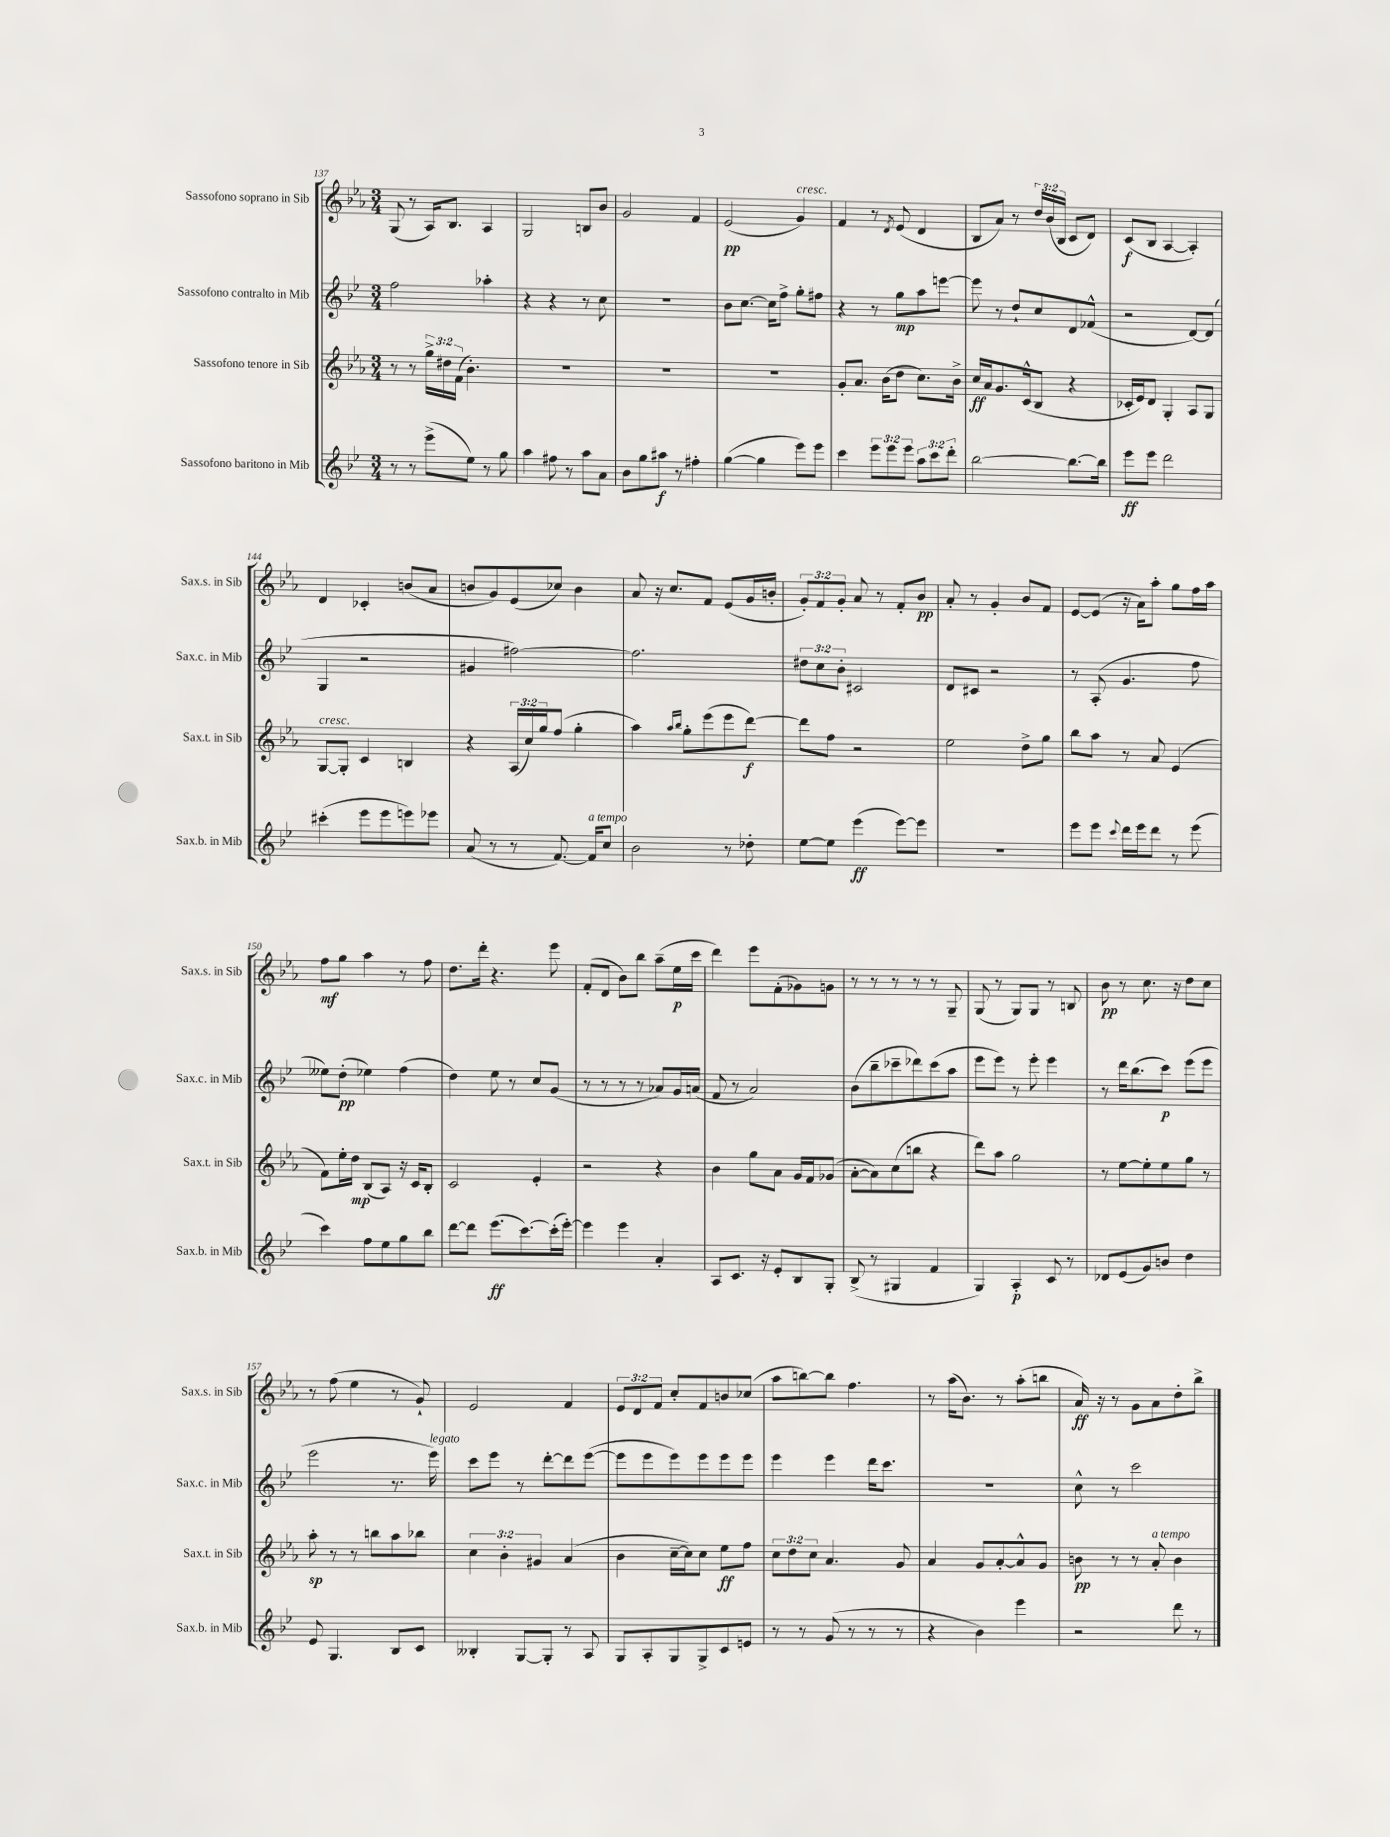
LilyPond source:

<<
\new StaffGroup <<
\new Staff = "s0" \with { instrumentName = "Sassofono soprano in Sib" shortInstrumentName = "Sax.s. in Sib" } {
    \clef treble \key ees \major \numericTimeSignature \time 3/4 \override Staff.TupletNumber.text = #tuplet-number::calc-fraction-text
    g8( r8 aes16) bes8. aes4 |
    g2 b8 bes'8 |
    g'2 f'4 |
    ees'2\pp( g'4^\markup { \italic "cresc." }) |
    f'4 r8 \acciaccatura { d'8 } ees'8( d'4 |
    bes8 aes'8) r8 \tuplet 3/2 { d''16 bes'16( bes16 } c'8 d'8) |
    c'8\f( bes8 aes4~ aes4-.) |
    d'4 ces'4-. b'8( aes'8 |
    b'8 g'8) ees'8( ces''8) b'4 |
    aes'8 r16 c''8. f'8 ees'8( g'16 b'16-. |
    \tuplet 3/2 { g'8-.) f'8 g'8-. } aes'8 r8 f'8-. bes'8\pp |
    aes'8-. r8 g'4-. bes'8 f'8 |
    ees'8~ ees'8( r16 aes'16) aes''8-. g''8 f''16 aes''16 |
    f''8\mf g''8 aes''4 r8 f''8 |
    d''8. d'''16-. r4. ees'''8 |
    f'8-.( d'8 bes'8) bes''8 aes''8--( ees''16\p c'''16 |
    d'''4) ees'''8 f'8-.( ges'8) g'8 |
    r8 r8 r8 r8 r8 g8-- |
    g8( r8 g8) g8 r8 b8 |
    bes'8\pp r8 c''8. r16 d''8 c''8 |
    r8 f''8( ees''4 r8 g'8-!) |
    ees'2 f'4 |
    \tuplet 3/2 { ees'8 d'8 f'8 } c''8-. f'8 b'8 ces''8( |
    aes''8 b''8~) b''8 f''4. |
    r8 aes''16( bes'8.) r8 aes''8-.( b''8 |
    aes'16\ff) r16 r8 g'8 aes'8 d''8-. bes''8-> \bar "|." |
}
\new Staff = "s1" \with { instrumentName = "Sassofono contralto in Mib" shortInstrumentName = "Sax.c. in Mib" } {
    \clef treble \key bes \major \numericTimeSignature \time 3/4 \override Staff.TupletNumber.text = #tuplet-number::calc-fraction-text
    f''2 aes''4-. |
    r4 r4 r8 c''8 |
    R2. |
    bes'8 c''8.~ c''16 f''8-> g''8-. fis''8 |
    r4 r8 g''8\mp a''8 e'''8~ |
    e'''8 r8 d''8-! c''8 d'8 fes'8-^( |
    r2 d'8~) d'8( |
    g4 r2 |
    gis'4 fis''2~) |
    fis''2. |
    \tuplet 3/2 { dis''8 c''8 bes'8-. } cis'2 |
    d'8 cis'8 r2 |
    r8 a8-.( g'4. f''8 |
    eeses''8) d''8-.\pp( ees''4) f''4( |
    d''4) ees''8 r8 c''8 g'8( |
    r8 r8 r8 r8 aes'8) g'16 a'16( |
    f'8 r8 a'2) |
    bes'8( bes''8-- ces'''8-- des'''8) ces'''8( a''8 |
    ees'''8 ees'''8) r8 ees'''8-. ees'''4 |
    r8 d'''16 bes''8.( c'''8\p) ees'''8( ees'''8 |
    ees'''2 r8. ees'''16^\markup { \italic "legato" }) |
    c'''8 ees'''8 r8 d'''8~-. d'''8 ees'''8~( |
    ees'''8 ees'''8 ees'''8) ees'''8 ees'''8 ees'''8 |
    ees'''4 ees'''4 d'''16 c'''8. |
    R2. |
    c''8-^ r8 c'''2 \bar "|." |
}
\new Staff = "s2" \with { instrumentName = "Sassofono tenore in Sib" shortInstrumentName = "Sax.t. in Sib" } {
    \clef treble \key ees \major \numericTimeSignature \time 3/4 \override Staff.TupletNumber.text = #tuplet-number::calc-fraction-text
    r8 r8 \tuplet 3/2 { g''16-> dis''16 f'16( } bes'4.-.) |
    R2. |
    R2. |
    R2. |
    g'8-. aes'8. bes'16( d''8 c''8.) bes'16-> |
    c''16\ff aes'16 g'8. c'16-^( bes8 r4 |
    ces'16-. ees'16) d'8 g4-. aes8 g8 |
    g8~^\markup { \italic "cresc." } g8-. c'4 b4 |
    r4 \tuplet 3/2 { aes16( c''16) g''16 } f''8( g''4-. |
    aes''4) \grace { aes''16 bes''16 } g''8-. ees'''8( ees'''8 d'''8~\f) |
    d'''8 f''8 r2 |
    ees''2 d''8-> g''8 |
    bes''8 aes''8 r8 aes'8 ees'4( |
    f'8) ees''16-. d''16\mp bes8( aes8) r16 c'16 bes8-. |
    c'2 ees'4-. |
    r2 r4 |
    bes'4 g''8 aes'8 g'16 f'16 ges'8( |
    aes'8~-. aes'8) c''8( b''8 r4 |
    d'''8) aes''8 g''2 |
    r8 ees''8~ ees''8-. ees''8 g''8 r8 |
    aes''8-.\sp r8 r8 b''8 aes''8 bes''8 |
    \tuplet 3/2 { c''4 bes'4-. gis'4 } aes'4( |
    bes'4 c''16~-- c''16) c''8 ees''8\ff f''8 |
    \tuplet 3/2 { c''8 d''8 c''8 } aes'4. g'8 |
    aes'4 g'8 aes'8~-. aes'8-^ g'8 |
    b'8\pp r8 r8 aes'8-.^\markup { \italic "a tempo" } b'4 \bar "|." |
}
\new Staff = "s3" \with { instrumentName = "Sassofono baritono in Mib" shortInstrumentName = "Sax.b. in Mib" } {
    \clef treble \key bes \major \numericTimeSignature \time 3/4 \override Staff.TupletNumber.text = #tuplet-number::calc-fraction-text
    r8 r8 ees'''8->( ees''8) r8 g''8 |
    a''4 fis''8 r8 a''8 a'8 |
    bes'8 g''8 ais''8\f r8 fis''4-. |
    g''4~( g''4 ees'''8) ees'''8 |
    c'''4 \tuplet 3/2 { ees'''8 ees'''8 ees'''8 } \tuplet 3/2 { a''8 c'''8 d'''8-. } |
    bes''2~ bes''8.~ bes''16 |
    ees'''8\ff ees'''8 d'''2 |
    cis'''4-.( ees'''8 ees'''8 e'''8) ees'''8 |
    a'8( r8 r8 f'8.~) f'16^\markup { \italic "a tempo" } c''8 |
    bes'2 r8 des''8-. |
    ees''8~ ees''8 ees'''4\ff( ees'''8~) ees'''8 |
    R2. |
    ees'''8 ees'''8 \appoggiatura { c'''8 } d'''16 ees'''16 d'''8 r8 ees'''8( |
    c'''4) f''8 ees''8 g''8 bes''8 |
    d'''8~ d'''8 ees'''8.\ff( c'''8.~) c'''16-.( ees'''16~-.) |
    ees'''4 ees'''4 a'4-. |
    a8 c'8. r16 ees'8-. bes8 g8-. |
    bes8->( r8 gis4 f'4 |
    g4) a4-.\p c'8 r8 |
    des'8 ees'8( g'8) b'8 d''4 |
    ees'8 g4. bes8 c'8 |
    beses4-. g8~ g8-. r8 a8 |
    g8 a8-. g8 g8-> c'8 e'8 |
    r8 r8 g'8( r8 r8 r8 |
    r4 bes'4) ees'''4 |
    r2 d'''8 r8 \bar "|." |
}
>>
>>
\layout { \context { \Score currentBarNumber = #137 } }
